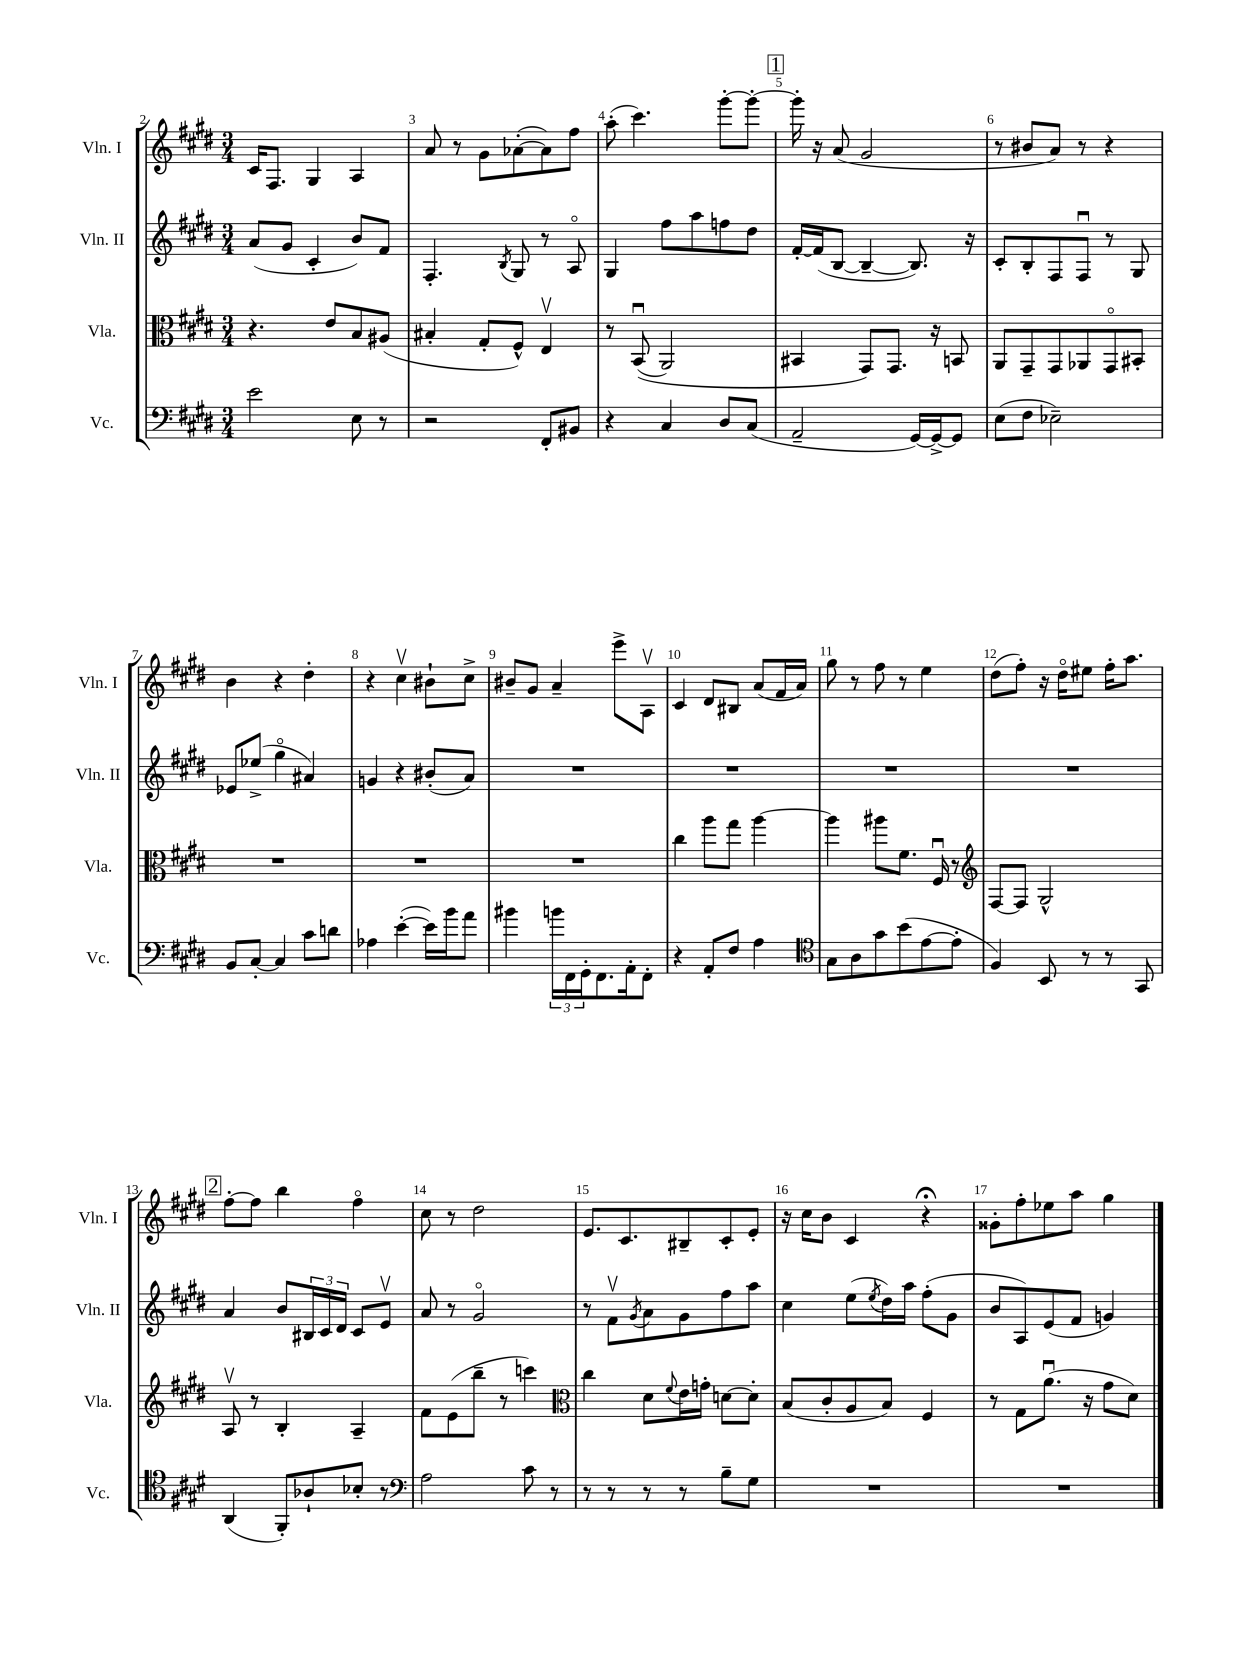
<<
\new StaffGroup <<
\new Staff = "s0" \with { instrumentName = "Vln. I" shortInstrumentName = "Vln. I" } {
    \clef treble \key e \major \numericTimeSignature \time 3/4
    cis'16 fis8. gis4 a4 |
    a'8 r8 gis'8 aes'8~-.( aes'8) fis''8 |
    a''8-.( cis'''4.) gis'''8~-. gis'''8~-. |
    \mark \markup { \box "1" } gis'''16-. r16 a'8( gis'2 |
    r8 bis'8 a'8) r8 r4 |
    b'4 r4 dis''4-. |
    r4 cis''4\upbow bis'8-! cis''8-> |
    bis'8-- gis'8 a'4-- e'''8-> a8\upbow |
    cis'4 dis'8 bis8 a'8( fis'16 a'16) |
    gis''8 r8 fis''8 r8 e''4 |
    dis''8( fis''8-.) r16 dis''16\flageolet eis''8 fis''16-. a''8. |
    \mark \markup { \box "2" } fis''8~-. fis''8 b''4 fis''4\flageolet |
    cis''8 r8 dis''2 |
    e'8. cis'8. bis8-- cis'8-. e'8-. |
    r16 cis''16 b'8 cis'4 r4\fermata |
    gisis'8-. fis''8-. ees''8 a''8 gis''4 \bar "|." |
}
\new Staff = "s1" \with { instrumentName = "Vln. II" shortInstrumentName = "Vln. II" } {
    \clef treble \key e \major \numericTimeSignature \time 3/4
    a'8( gis'8 cis'4-. b'8) fis'8 |
    fis4.-. \acciaccatura { b8 } gis8 r8 a8\flageolet |
    gis4 fis''8 a''8 f''8 dis''8 |
    \mark \markup { \box "1" } fis'16~-. fis'16( b8~ b4~-- b8.) r16 |
    cis'8-. b8-. fis8 fis8\downbow r8 gis8 |
    ees'8 ees''8->( gis''4\flageolet ais'4) |
    g'4 r4 bis'8-.( a'8) |
    R2. |
    R2. |
    R2. |
    R2. |
    \mark \markup { \box "2" } a'4 b'8 \tuplet 3/2 { bis16 cis'16 dis'16 } cis'8 e'8\upbow |
    a'8 r8 gis'2\flageolet |
    r8 fis'8\upbow \acciaccatura { gis'8 } a'8 gis'8 fis''8 a''8 |
    cis''4 e''8( \acciaccatura { e''8 } dis''16) a''16 fis''8-.( gis'8 |
    b'8 a8) e'8( fis'8 g'4) \bar "|." |
}
\new Staff = "s2" \with { instrumentName = "Vla." shortInstrumentName = "Vla." } {
    \clef alto \key e \major \numericTimeSignature \time 3/4
    r4. e'8 b8 ais8( |
    bis4-. gis8-. fis8-^) e4\upbow |
    r8 b,8\downbow(\( a,2) |
    \mark \markup { \box "1" } bis,4 gis,8\) gis,8. r16 b,8 |
    a,8 gis,8-- gis,8 aes,8 gis,8\flageolet bis,8-. |
    R2. |
    R2. |
    R2. |
    cis''4 a''8 gis''8 a''4~ |
    a''4 ais''8 fis'8. fis16\downbow r8 |
    \clef treble fis8~ fis8 gis2-^ |
    \mark \markup { \box "2" } a8\upbow r8 b4-. a4-- |
    fis'8 e'8( b''8-- r8 c'''4) |
    \clef alto cis''4 dis'8 \appoggiatura { fis'8 } e'16 g'16-. d'8~ d'8-. |
    b8( cis'8-. a8 b8) fis4 |
    r8 gis8 a'8.\downbow( r16 gis'8 dis'8) \bar "|." |
}
\new Staff = "s3" \with { instrumentName = "Vc." shortInstrumentName = "Vc." } {
    \clef bass \key e \major \numericTimeSignature \time 3/4
    e'2 e8 r8 |
    r2 fis,8-. bis,8 |
    r4 cis4 dis8 cis8( |
    \mark \markup { \box "1" } a,2-- gis,16~) gis,16~-> gis,8 |
    e8( fis8 ees2--) |
    b,8 cis8~-. cis4 cis'8 d'8 |
    aes4 e'4~-.( e'16) b'16 a'8 |
    bis'4 \tuplet 3/2 { b'16 fis,16 gis,16-. } fis,8. a,16-. fis,8-. |
    r4 a,8-. fis8 a4 |
    \clef tenor gis8 a8 gis'8 b'8( e'8~ e'8-. |
    fis4) b,8 r8 r8 gis,8 |
    \mark \markup { \box "2" } a,4( fis,8-.) aes8-! bes8-. r8 |
    \clef bass a2 cis'8 r8 |
    r8 r8 r8 r8 b8-- gis8 |
    R2. |
    R2. \bar "|." |
}
>>
>>
\layout { \context { \Score currentBarNumber = #2 \override BarNumber.break-visibility = ##(#f #t #t) barNumberVisibility = #all-bar-numbers-visible } }
